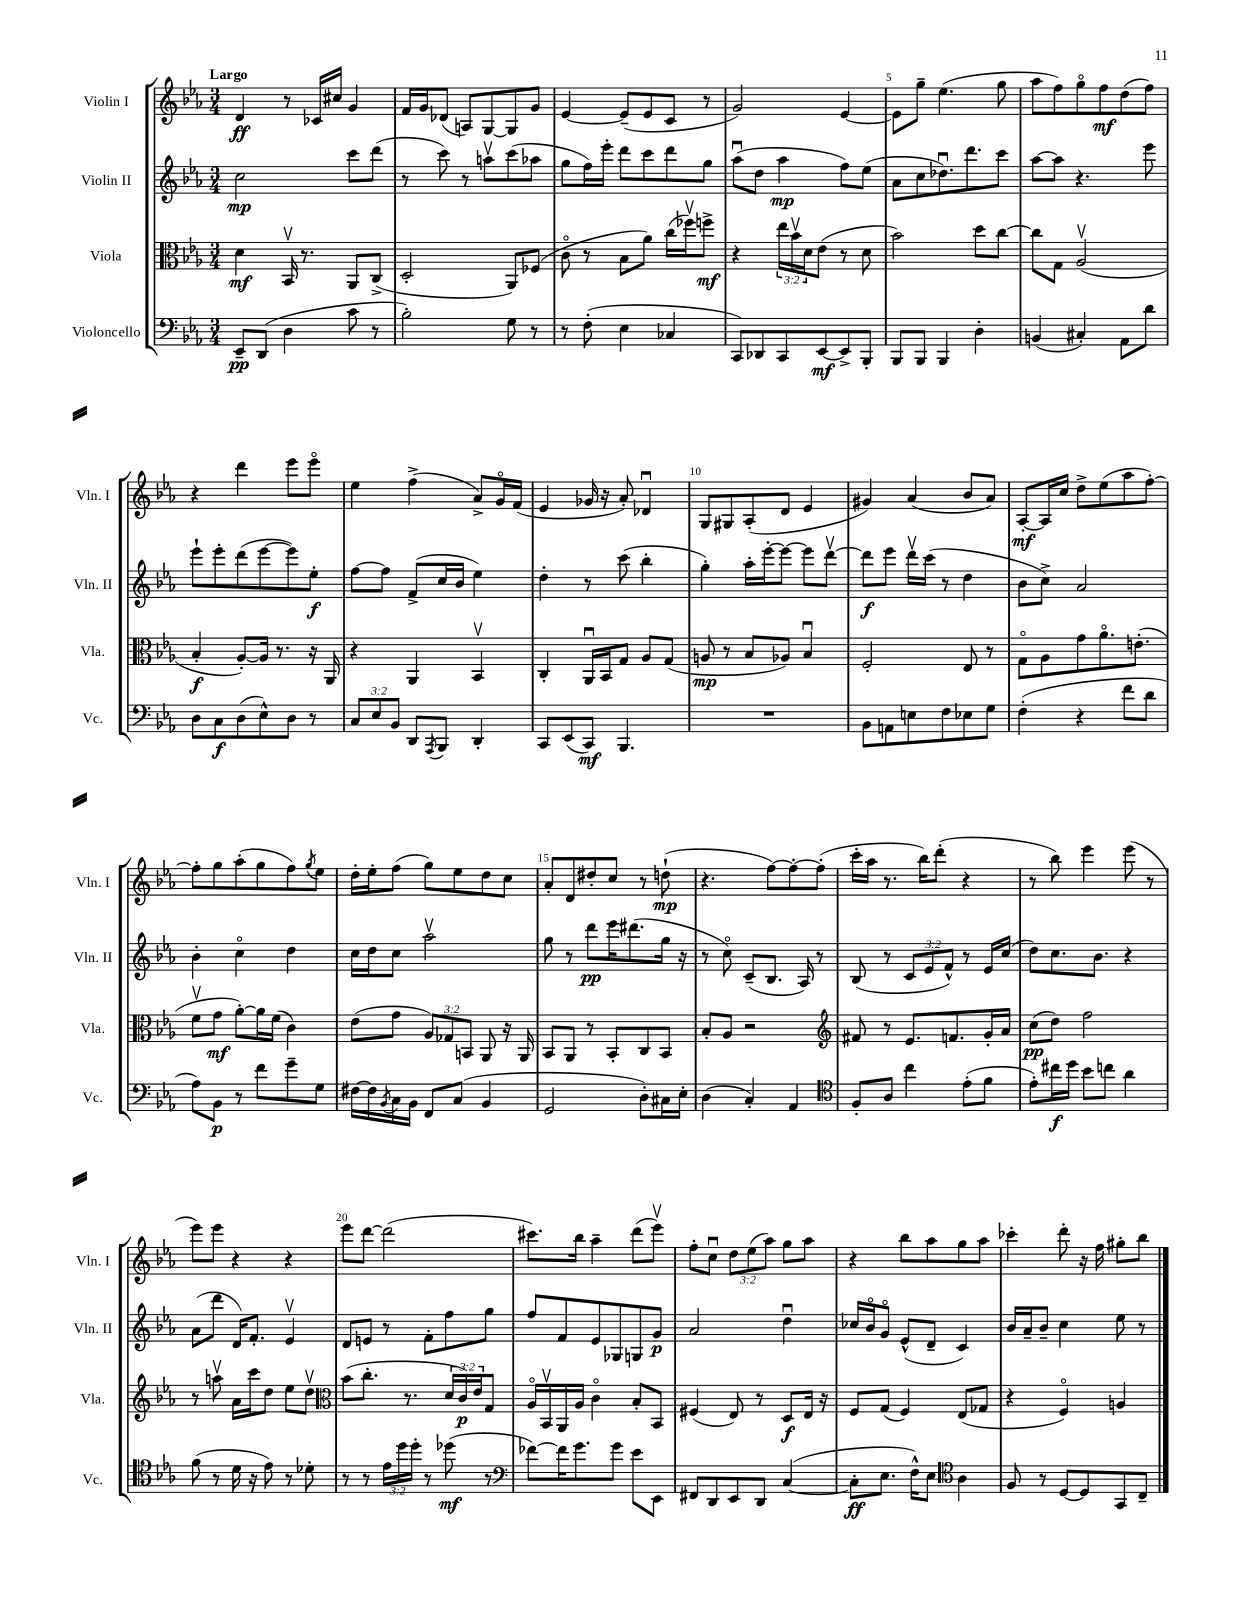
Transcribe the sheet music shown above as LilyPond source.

<<
\new StaffGroup <<
\new Staff = "s0" \with { instrumentName = "Violin I" shortInstrumentName = "Vln. I" } {
    \clef treble \key ees \major \numericTimeSignature \time 3/4 \override Staff.TupletNumber.text = #tuplet-number::calc-fraction-text \tempo "Largo"
    d'4\ff r8 ces'16 cis''16 g'4 |
    f'16 g'16 des'8( a8) g8~ g8 g'8 |
    ees'4~ ees'8--( ees'8 c'8 r8 |
    g'2) ees'4~ |
    ees'8 g''8-- ees''4.( g''8 |
    aes''8 f''8) g''8\flageolet f''8\mf d''8( f''8) |
    r4 d'''4 ees'''8 ees'''8\flageolet |
    ees''4 f''4->( aes'8->) g'16\flageolet f'16( |
    ees'4 ges'16 r16 aes'8-.) des'4\downbow |
    g8 gis8 aes8-.( d'8 ees'4 |
    gis'4) aes'4( bes'8 aes'8) |
    aes8~-.\mf aes16 c''16 d''8-> ees''8( aes''8 f''8~-.) |
    f''8-. g''8 aes''8-.( g''8 f''8) \acciaccatura { g''8 } ees''8 |
    d''16-. ees''16-. f''8( g''8) ees''8 d''8 c''8 |
    aes'8-. d'8 dis''8-. c''8 r8 d''8-!\mp( |
    r4. f''8~) f''8~-. f''8-.( |
    c'''16-. aes''16 r8. bes''16) d'''8-.( r4 |
    r8 bes''8) ees'''4 ees'''8( r8 |
    ees'''8) ees'''8 r4 r4 |
    ees'''8 d'''8~ d'''2( |
    cis'''8.) bes''16 aes''4-- d'''8( ees'''8\upbow) |
    f''8-. c''8\downbow \tuplet 3/2 { d''8 ees''8( aes''8) } g''8 aes''8 |
    r4 bes''8 aes''8 g''8 aes''8 |
    ces'''4-. d'''8-. r16 f''16 gis''8-. bes''8 \bar "|." |
}
\new Staff = "s1" \with { instrumentName = "Violin II" shortInstrumentName = "Vln. II" } {
    \clef treble \key ees \major \numericTimeSignature \time 3/4 \override Staff.TupletNumber.text = #tuplet-number::calc-fraction-text
    c''2\mp c'''8 d'''8( |
    r8 c'''8) r8 a''8\upbow c'''8( aes''8 |
    g''8 f''16) ees'''16-. d'''8 c'''8 d'''8 g''8 |
    aes''8\downbow( d''8 aes''4\mp f''8) ees''8( |
    aes'8 c''8 des''8.\downbow) d'''8. c'''8 |
    aes''8~ aes''8 r4. ees'''8 |
    ees'''8-! ees'''8-. d'''8( ees'''8~ ees'''8) ees''8-.\f |
    f''8~ f''8 f'8->( c''16 bes'16 ees''4) |
    d''4-. r8 c'''8( bes''4-. |
    g''4-.) aes''16-. ees'''16~-. ees'''8~ ees'''8 d'''8~\upbow |
    d'''8\f ees'''8 d'''16\upbow c'''16( r8 d''4 |
    bes'8 c''8->) aes'2 |
    bes'4-. c''4\flageolet d''4 |
    c''16 d''16 c''8 aes''2\upbow |
    g''8 r8 d'''8\pp ees'''16 dis'''8.( g''16 r16 |
    r8 c''8\flageolet) c'8--( bes8. aes16) r8 |
    bes8( r8 \tuplet 3/2 { c'8 ees'8 f'8-^) } r8 ees'16 c''16( |
    d''8) c''8. bes'8. r4 |
    aes'8( d'''8 d'16) f'8.-. ees'4\upbow |
    d'8 e'8 r8 f'8-. f''8 g''8 |
    f''8 f'8 ees'8 ges8 g8 g'8\p |
    aes'2 d''4\downbow |
    ces''16 bes'16\flageolet g'8\flageolet ees'8-^( d'8-- c'4) |
    bes'16 aes'16-- bes'8-- c''4 ees''8 r8 \bar "|." |
}
\new Staff = "s2" \with { instrumentName = "Viola" shortInstrumentName = "Vla." } {
    \clef alto \key ees \major \numericTimeSignature \time 3/4 \override Staff.TupletNumber.text = #tuplet-number::calc-fraction-text
    d'4\mf bes,16\upbow r8. aes,8 c8->( |
    d2-. aes,8) fes8( |
    c'8\flageolet r8 bes8 aes'8) c''16( fes''16\upbow) f''8->\mf |
    r4 \tuplet 3/2 { ees''16 bes'16\upbow d'16 } ees'8( r8 d'8 |
    bes'2) d''8 c''8~ |
    c''8 g8 aes2\upbow( |
    bes4-.\f aes8~-.) aes16 r8. r16 aes,16 |
    r4 aes,4 bes,4\upbow |
    c4-. aes,16\downbow bes,16 g8 aes8 g8( |
    a8\mp r8 bes8 aes8) bes4\downbow |
    f2-. ees8 r8 |
    g8\flageolet aes8 g'8 aes'8.\flageolet e'8.-.( |
    f'8\upbow g'8\mf aes'8~-.) aes'16 f'16( c'4) |
    ees'8( g'8 \tuplet 3/2 { aes8) ges8 b,8 } aes,8 r16 aes,16 |
    bes,8 aes,8 r8 bes,8-. c8 bes,8 |
    bes8-. aes8 r2 |
    \clef treble fis'8 r8 ees'8. f'8. g'16-. aes'16 |
    c''8\pp( d''8) f''2 |
    r8 a''8\upbow aes'16 c'''16 d''8 ees''8 d''8\upbow |
    \clef alto bes'8( c''8.-. r8. \tuplet 3/2 { d'16 c'16\p) ees'16 } g8 |
    aes16\flageolet bes,16\upbow aes,16 aes16 c'4\flageolet bes8-. bes,8 |
    fis4( ees8) r8 d8\f ees16 r16 |
    f8 g8( f4) ees8( ges8 |
    r4 f4\flageolet) a4 \bar "|." |
}
\new Staff = "s3" \with { instrumentName = "Violoncello" shortInstrumentName = "Vc." } {
    \clef bass \key ees \major \numericTimeSignature \time 3/4 \override Staff.TupletNumber.text = #tuplet-number::calc-fraction-text
    ees,8--\pp d,8( d4 c'8 r8 |
    bes2-.) g8 r8 |
    r8 f8-.( ees4 ces4 |
    c,8) des,8 c,8 ees,8~\mf ees,8-> bes,,8-. |
    bes,,8 bes,,8 bes,,4 d4-. |
    b,4( cis4-.) aes,8 d'8 |
    d8 c8\f d8( ees8-^) d8 r8 |
    \tuplet 3/2 { c8 ees8 bes,8 } d,8 \acciaccatura { aes,,8 } bes,,8 d,4-. |
    c,8 ees,8( c,8\mf) bes,,4. |
    R2. |
    bes,8 a,8 e8 f8 ees8 g8 |
    f4-.( r4 f'8 d'8 |
    aes8) bes,8\p r8 f'8 g'8-- g8 |
    fis16~ fis16 \acciaccatura { bes,8 } c16 bes,16 f,8 c8( bes,4 |
    g,2 d8-.) cis16 ees16-. |
    d4( c4-.) aes,4 |
    \clef tenor f8-. aes8 c''4 ees'8-.( f'8 |
    ees'8-.) cis''16\f d''16 bes'8 c''8 aes'4 |
    f'8( r8 d'16 r16 ees'8) r8 des'8-. |
    r8 r8 \tuplet 3/2 { ees'16 d''16 d''16-. } r8 des''8\mf( r8 |
    \clef bass fes'8~) fes'16 g'8. g'8 ees'8 ees,8 |
    fis,8 d,8 ees,8 d,8 c4~( |
    c8-.\ff ees8. f16-^) ees8 \clef tenor aes4 |
    f8 r8 d8~ d8 g,8 c8-- \bar "|." |
}
>>
>>
\layout { \context { \Score \override BarNumber.break-visibility = ##(#f #t #t) barNumberVisibility = #(every-nth-bar-number-visible 5) } }
